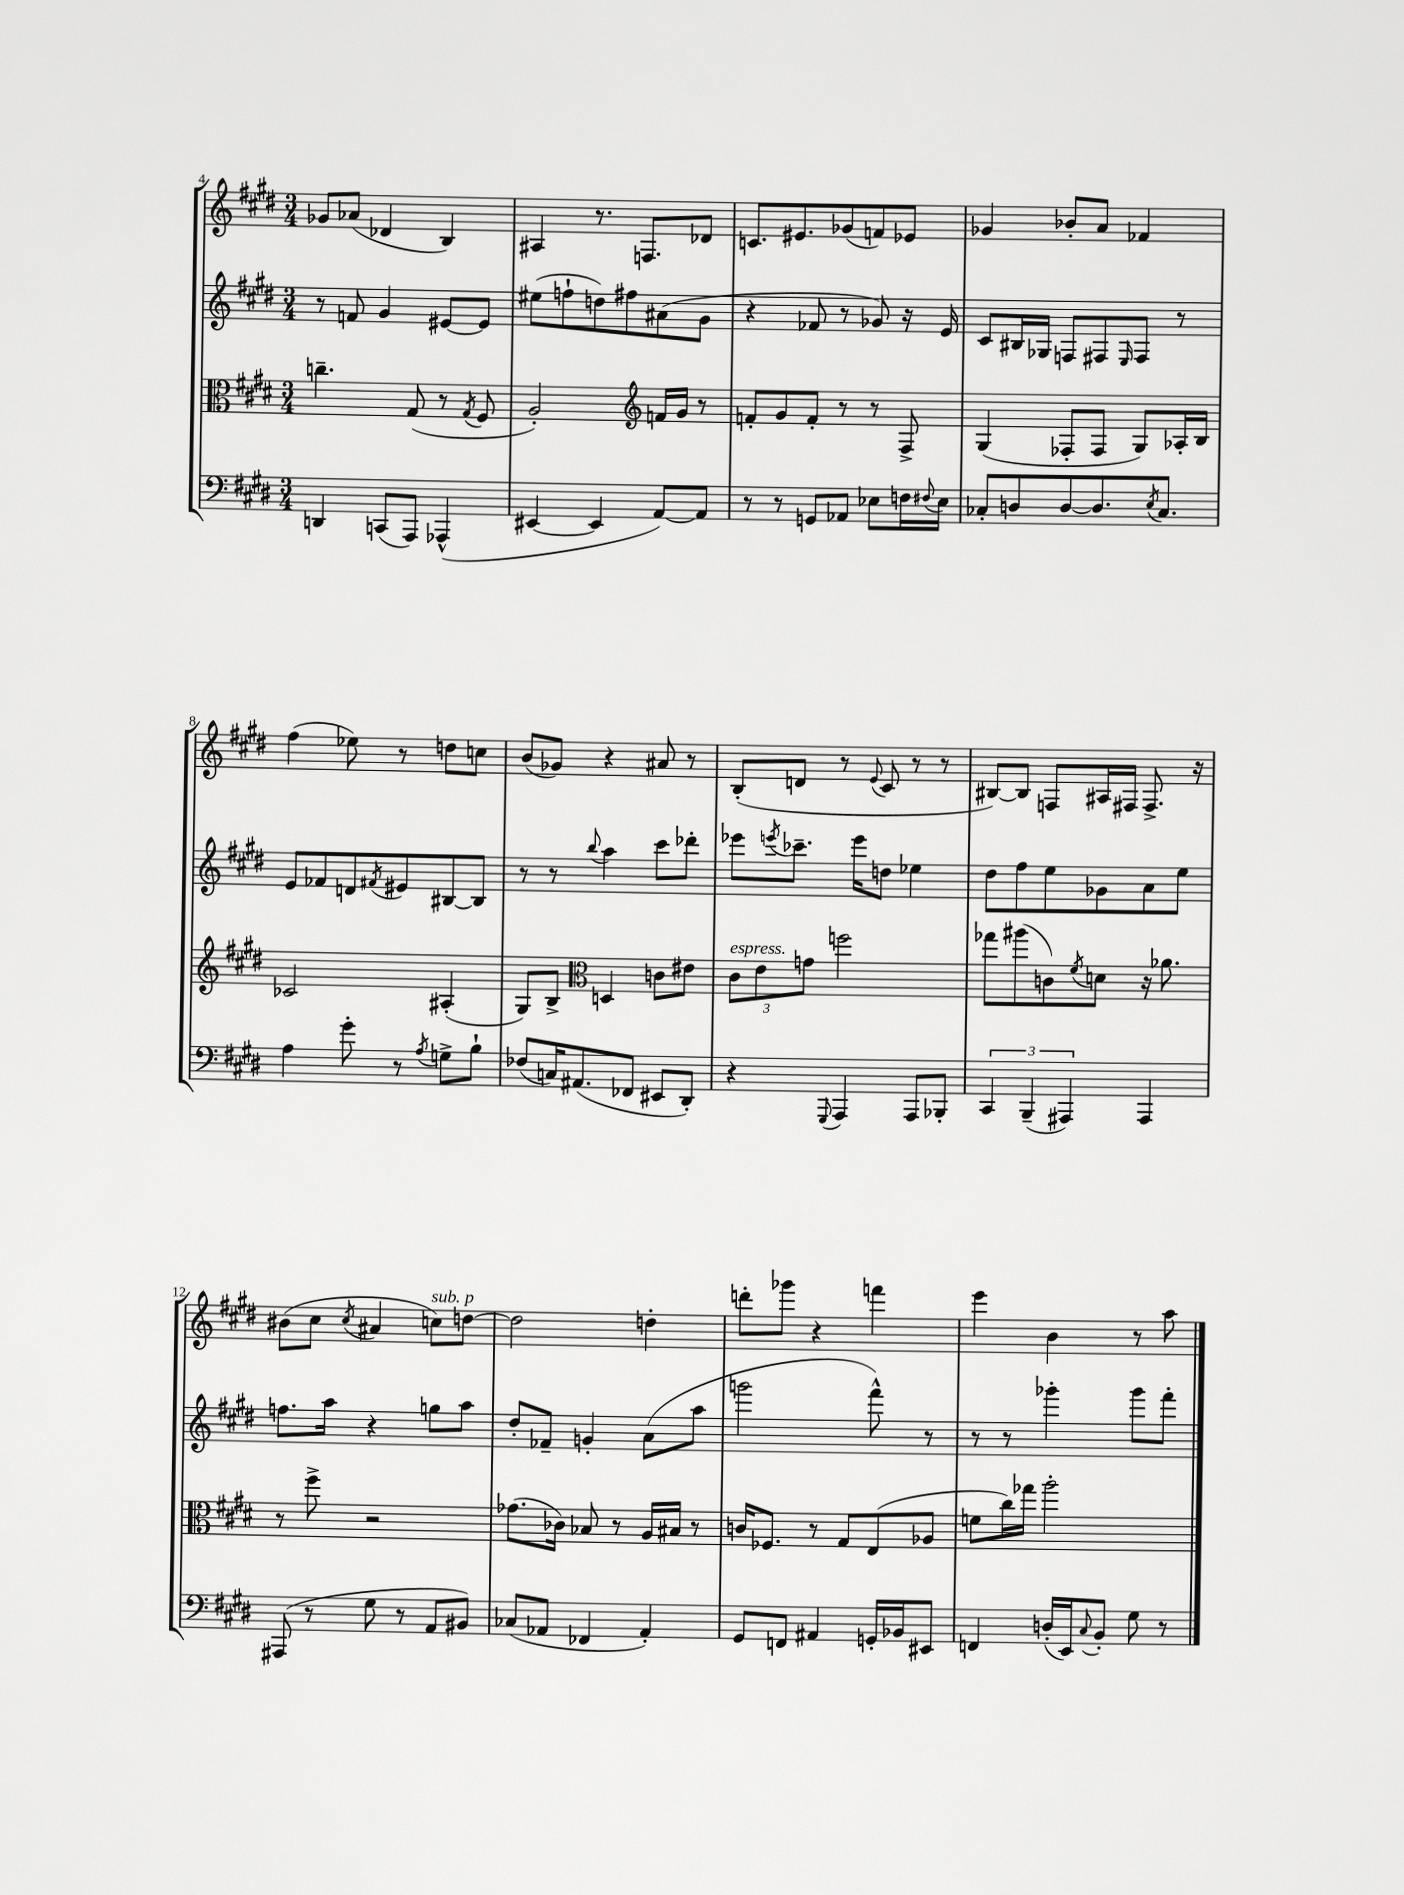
<<
\new StaffGroup <<
\new Staff = "s0" {
    \clef treble \key e \major \numericTimeSignature \time 3/4
    ges'8 aes'8( des'4 b4) |
    ais4 r8. f8. des'8 |
    c'8. eis'8. ges'8( f'8) ees'8 |
    ges'4 bes'8-. a'8 fes'4 |
    fis''4( ees''8) r8 d''8 c''8 |
    b'8( ges'8) r4 ais'8 r8 |
    b8-.( d'8 r8 \appoggiatura { e'8 } cis'8 r8 r8 |
    bis8~) bis8 f8 ais16 fis16 fis8.-> r16 |
    bis'8( cis''8 \acciaccatura { cis''8 } ais'4 c''8^\markup { \italic "sub. p" }) d''8~ |
    d''2 d''4-. |
    d'''8-. ges'''8 r4 f'''4 |
    e'''4 b'4 r8 a''8 \bar "|." |
}
\new Staff = "s1" {
    \clef treble \key e \major \numericTimeSignature \time 3/4
    r8 f'8 gis'4 eis'8~ eis'8 |
    eis''8( f''8-! d''8) fis''8 ais'8( gis'8 |
    r4 fes'8 r8 ges'8) r16 e'16 |
    cis'8 bis16 ges16 f8 fis8 \grace { e16 } fis8 r8 |
    e'8 fes'8 d'8 \acciaccatura { fis'8 } eis'8 bis8~ bis8 |
    r8 r8 \appoggiatura { b''8 } a''4 cis'''8 des'''8-. |
    ees'''8 \acciaccatura { e'''8 } ces'''8.-- e'''16 d''8 ees''4 |
    dis''8 fis''8 e''8 ges'8 a'8 e''8 |
    f''8. a''16 r4 g''8 a''8 |
    dis''8-. fes'8-- g'4-. a'8( a''8 |
    g'''2 fis'''8-^) r8 |
    r8 r8 ges'''4-. ges'''8 fis'''8-. \bar "|." |
}
\new Staff = "s2" {
    \clef alto \key e \major \numericTimeSignature \time 3/4
    c''4.-- gis8( r8 \acciaccatura { gis8 } fis8 |
    a2-.) \clef treble f'16 gis'16 r8 |
    f'8-. gis'8 f'8-. r8 r8 fis8-> |
    gis4( fes8-. fes8 gis8) aes16-. b16 |
    ces'2 ais4-.( |
    gis8) b8-> \clef alto d4 c'8 eis'8 |
    \tuplet 3/2 { cis'8^\markup { \italic "espress." } e'8 g'8 } f''2 |
    ges''8 ais''8( c'8) \acciaccatura { fis'8 } d'8 r16 aes'8. |
    r8 fis''8-> r2 |
    ges'8.( ces'16) bes8 r8 a16 bis16 r8 |
    c'16 fes8. r8 gis8 e8( aes8 |
    f'8 cis''16) ges''16 a''2-. \bar "|." |
}
\new Staff = "s3" {
    \clef bass \key e \major \numericTimeSignature \time 3/4
    d,4 c,8( a,,8) aes,,4-^( |
    eis,4~ eis,4 a,8~) a,8 |
    r8 r8 g,8 aes,8 ees8 f16 \appoggiatura { fis8 } ees16 |
    ces8-. d8 d8~ d8. \acciaccatura { e8 } ces8. |
    a4 gis'8-. r8 \acciaccatura { a8 } g8-> b8-! |
    fes8( c16) ais,8.( fes,8 eis,8 dis,8-.) |
    r4 \appoggiatura { gis,,8 } a,,4 a,,8 bes,,8-. |
    \tuplet 3/2 { cis,4 b,,4--( ais,,4) } ais,,4 |
    ais,,8( r8 gis8 r8 a,8 bis,8) |
    ces8( aes,8 fes,4 aes,4-.) |
    gis,8 f,8 ais,4 g,16-. bes,16 eis,8 |
    f,4 d16-.( e,16) \appoggiatura { cis8 } b,8-. gis8 r8 \bar "|." |
}
>>
>>
\layout { \context { \Score currentBarNumber = #4 } }
